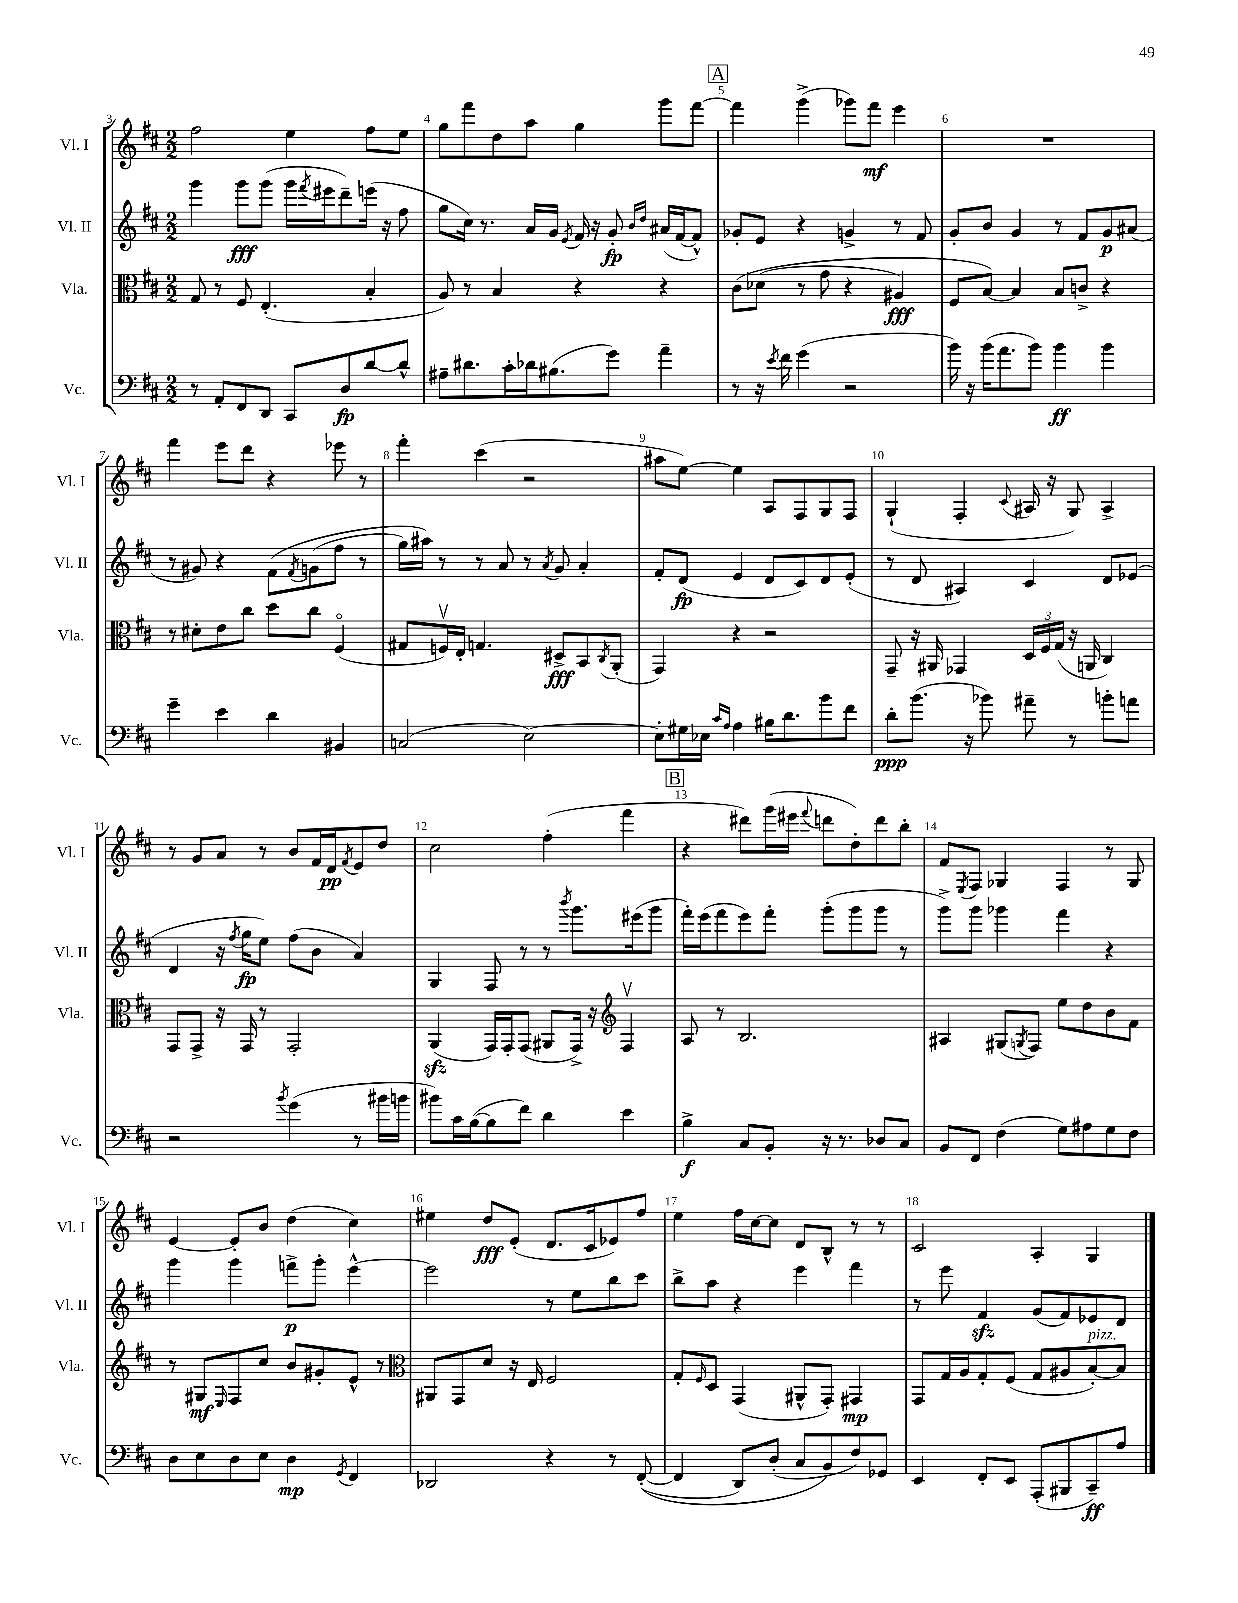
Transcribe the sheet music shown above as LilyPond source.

<<
\new StaffGroup <<
\new Staff = "s0" \with { instrumentName = "Vl. I" shortInstrumentName = "Vl. I" } {
    \clef treble \key d \major \numericTimeSignature \time 2/2
    fis''2 e''4 fis''8 e''8 |
    g''8 fis'''8 d''8 a''8 g''4 g'''8 fis'''8~ |
    \mark \markup { \box "A" } fis'''4 g'''4->( ges'''8) fis'''8\mf e'''4 |
    R1 |
    fis'''4 e'''8 d'''8 r4 ees'''8 r8 |
    fis'''4-. cis'''4( r2 |
    ais''8 e''8~) e''4 a8 fis8 g8 fis8 |
    g4-!( fis4-. \appoggiatura { cis'8 } ais16 r16 g8) ais4-> |
    r8 g'8 a'8 r8 b'8 fis'16 d'16\pp \acciaccatura { fis'8 } e'8 d''8 |
    cis''2 fis''4-.( fis'''4 |
    \mark \markup { \box "B" } r4 dis'''8) g'''16( eis'''16 \appoggiatura { fis'''8 } d'''8 d''8-.) d'''8 b''8-. |
    fis'8 \acciaccatura { e8 } fis8 ges4 fis4 r8 ges8 |
    e'4~ e'8-. b'8 d''4( cis''4) |
    eis''4 d''8\fff e'8-.( d'8. cis'16 ees'8) fis''8 |
    e''4 fis''16 cis''16~ cis''8 d'8 b8-^ r8 r8 |
    cis'2 a4-. g4 \bar "|." |
}
\new Staff = "s1" \with { instrumentName = "Vl. II" shortInstrumentName = "Vl. II" } {
    \clef treble \key d \major \numericTimeSignature \time 2/2
    g'''4 g'''8\fff g'''8( g'''16 \acciaccatura { fis'''8 } eis'''16 d'''8--) e'''16( r16 fis''8 |
    g''8 cis''16) r8. a'16 g'16 \acciaccatura { e'8 } fis'16 r16 g'8-.\fp \grace { b'16 d''16 } ais'16( fis'16~ fis'8-^) |
    \mark \markup { \box "A" } ges'8-. e'8 r4 g'4-> r8 fis'8 |
    g'8-. b'8 g'4 r8 fis'8 g'8\p ais'8( |
    r8 gis'8) r4 fis'8\( \acciaccatura { fis'8 } g'8( fis''8 r8 |
    g''16) ais''16\) r8 r8 a'8 r8 \acciaccatura { a'8 } g'8 a'4-. |
    fis'8-. d'8\fp( e'4 d'8 cis'8) d'8 e'8-.( |
    r8 d'8 ais4) cis'4 d'8 ees'8( |
    d'4 r16 \acciaccatura { fis''8 } g''16\fp e''8) fis''8( b'8 a'4) |
    g4 fis8 r8 r8 \acciaccatura { b'''8 } g'''8. eis'''16( g'''8 |
    \mark \markup { \box "B" } fis'''16-.) e'''16( fis'''8 e'''8) fis'''8-. g'''8-.( g'''8 g'''8 r8 |
    g'''8->) g'''8 ges'''4 fis'''4 r4 |
    g'''4 g'''4 f'''8->\p g'''8-. e'''4~-^ |
    e'''2 r8 e''8 b''8 cis'''8 |
    b''8-> a''8 r4 e'''4 fis'''4 |
    r8 e'''8 fis'4\sfz g'8( fis'8) ees'8 d'8 \bar "|." |
}
\new Staff = "s2" \with { instrumentName = "Vla." shortInstrumentName = "Vla." } {
    \clef alto \key d \major \numericTimeSignature \time 2/2
    g8 r8 fis8 e4.-.( b4-. |
    a8) r8 b4 r4 r4 |
    \mark \markup { \box "A" } cis'8\( des'8( r8 g'8 r4 ais4\fff) |
    fis8 b8~\) b4 b8 c'8-> r4 |
    r8 dis'8-. e'8 cis''8 d''8 cis''8 fis4\flageolet( |
    gis8 f16\upbow) e16-. g4. dis8->\fff b,8 \acciaccatura { cis8 } a,8-.( |
    g,4) r4 r2 |
    g,8-- r16 ais,16 ges,4 \tuplet 3/2 { d16 fis16 g16( } r16 a,16 cis4) |
    g,8 g,8-> r16 g,16 r8 g,2-. |
    a,4\sfz( g,16) g,16-. g,8( ais,8 g,16->) r16 \clef treble fis4\upbow |
    \mark \markup { \box "B" } a8 r8 b2. |
    ais4 gis8( \acciaccatura { g8 } fis8) e''8 d''8 b'8 fis'8 |
    r8 gis8\mf \grace { e16 } fis8 cis''8 b'8 gis'8-. e'8-^ r8 |
    \clef alto ais,8 g,8 d'8 r16 e16 fis2 |
    g8-. \grace { fis16 } d8 g,4( ais,8-^ g,8-.) gis,4\mp |
    g,8 g16 a16 g8-. fis8( g8 ais8 b8~-.^\markup { \italic "pizz." }) b8 \bar "|." |
}
\new Staff = "s3" \with { instrumentName = "Vc." shortInstrumentName = "Vc." } {
    \clef bass \key d \major \numericTimeSignature \time 2/2
    r8 a,8-. fis,8 d,8 cis,8 d8\fp d'8~ d'8-^ |
    ais8-- dis'8. cis'16-. des'16 bis8.( g'8) a'4-- |
    \mark \markup { \box "A" } r8 r16 \acciaccatura { e'8 } fis'16 g'4( r2 |
    b'16) r16 b'16( a'8. b'8) b'4\ff b'4 |
    g'4-- e'4 d'4 bis,4 |
    c2( e2~) |
    e8-. gis16 ees16 \grace { cis'16 a16 } a4 bis16 d'8. b'8 fis'8 |
    d'8-.\ppp b'8.( r16 bes'8) ais'8-- r8 b'8-. a'8 |
    r2 \acciaccatura { b'8 } g'4( r8 bis'16 b'16 |
    bis'8) cis'16 b16~( b8 fis'8) d'4 e'4 |
    \mark \markup { \box "B" } b4->\f cis8 b,8-. r16 r8. des8 cis8 |
    b,8 fis,8 fis4( g8) ais8 g8 fis8 |
    d8 e8 d8 e8 d4\mp \acciaccatura { g,8 } fis,4 |
    des,2 r4 r8 fis,8~-.(\( |
    fis,4 d,8) d8-.( cis8 b,8\) fis8) ges,8 |
    e,4 fis,8-. e,8 a,,8-.( bis,,8 cis,8--\ff) a8 \bar "|." |
}
>>
>>
\layout { \context { \Score currentBarNumber = #3 \override BarNumber.break-visibility = ##(#f #t #t) barNumberVisibility = #all-bar-numbers-visible } }
